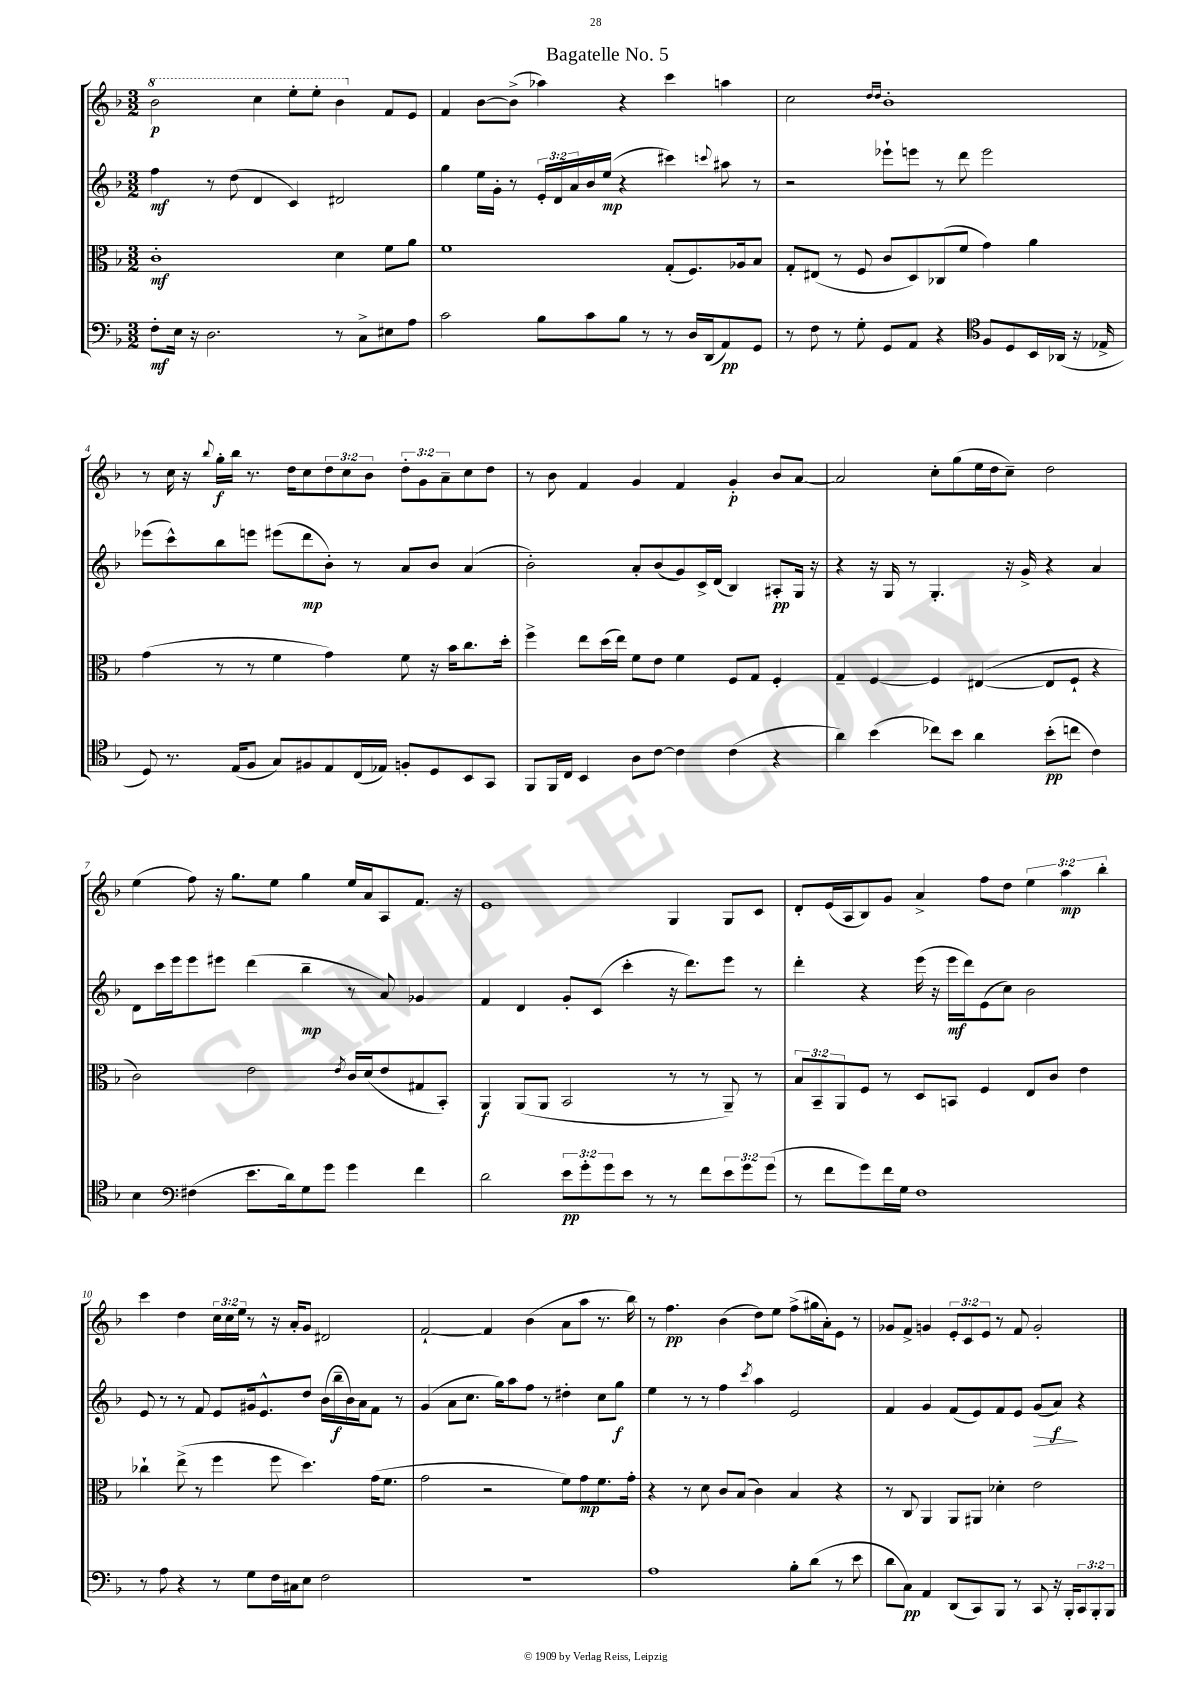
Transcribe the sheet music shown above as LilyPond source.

\header { title = "Bagatelle No. 5" }
<<
\new StaffGroup <<
\new Staff = "s0" {
    \clef treble \key f \major \numericTimeSignature \time 3/2 \override Staff.TupletNumber.text = #tuplet-number::calc-fraction-text
    \ottava #1 bes''2\p c'''4 e'''8-. e'''8-. bes''4 \ottava #0 f'8 e'8 |
    f'4 bes'8~ bes'8->( aes''4) r4 c'''4 a''4 |
    c''2 \grace { d''16 d''16 } bes'1-. |
    r8 c''16 r16 \appoggiatura { bes''8 } g''16-.\f bes''16 r8. d''16 c''8 \tuplet 3/2 { d''8 c''8 bes'8 } \tuplet 3/2 { d''8-. g'8 a'8-- } c''8 d''8 |
    r8 bes'8 f'4 g'4 f'4 g'4-.\p bes'8 a'8~ |
    a'2 c''8-. g''8( e''16 d''16 c''8--) d''2 |
    e''4( f''8) r16 g''8. e''8 g''4 e''16 a'16 a8 f'8. r16 |
    e'1 g4 g8 c'8 |
    d'8-. e'16( a16 bes8) g'8 a'4-> f''8 d''8 \tuplet 3/2 { e''4 a''4\mp bes''4-. } |
    c'''4 d''4 \tuplet 3/2 { c''16 c''16 e''16 } r8 r16 a'16-. g'8 dis'2 |
    f'2~-! f'4 bes'4( a'8 a''8 r8. bes''16) |
    r8 f''4.\pp bes'4( d''8) e''8 f''8->( gis''16 a'16-.) e'8 r8 |
    ges'8 f'8-> g'4 \tuplet 3/2 { e'8-. c'8 e'8 } r8 f'8 g'2-. \bar "|." |
}
\new Staff = "s1" {
    \clef treble \key f \major \numericTimeSignature \time 3/2 \override Staff.TupletNumber.text = #tuplet-number::calc-fraction-text
    f''4\mf r8 d''8( d'4 c'4) dis'2 |
    g''4 e''16 g'16-. r8 \tuplet 3/2 { e'16-. d'16 a'16 } bes'16 e''16\mp( r4 cis'''4) \appoggiatura { c'''8 } ais''8 r8 |
    r2 ees'''8-! e'''8 r8 d'''8 e'''2 |
    ees'''8( c'''8-^) bes''8 e'''8 eis'''8( d'''8\mp bes'8-.) r8 a'8 bes'8 a'4( |
    bes'2-.) a'8-. bes'8( g'8) c'16-> d'16( bes4) ais8-.\pp g16 r16 |
    r4 r16 g16 r8 g4.-. r16 g'16-> r4 a'4 |
    d'8 c'''16 e'''16 e'''8 eis'''8 d'''4( bes''4--\mp r8 a'8) ges'4 |
    f'4 d'4 g'8-. c'8( c'''4-. r16 d'''8.) e'''8 r8 |
    d'''4-. r4 e'''16( r16 e'''16\mf d'''16) e'8( c''8) bes'2 |
    e'8 r8 r8 f'8 e'8 gis'16 e'8.-^ d''8 bes'16( bes''16--\f bes'16) a'16 f'8 r8 |
    g'4( a'8 c''8. g''16) a''8 f''8 r8 dis''4-. c''8 g''8\f |
    e''4 r8 r8 f''4 \acciaccatura { c'''8 } a''4 e'2 |
    f'4 g'4 f'8( e'8) f'8 e'8 g'8\>( a'8\f\!) r4 \bar "|." |
}
\new Staff = "s2" {
    \clef alto \key f \major \numericTimeSignature \time 3/2 \override Staff.TupletNumber.text = #tuplet-number::calc-fraction-text
    c'1-.\mf d'4 f'8 a'8 |
    f'1 g8-.( f8.) aes16 bes8 |
    g8-. eis8( r8 f8 c'8 d8) ces8( f'8 g'4) a'4 |
    g'4( r8 r8 f'4 g'4) f'8 r16 bes'16 c''8. d''16-. |
    f''4-> e''8 d''16( e''16) f'8 e'8 f'4 f8 g8 f4-. |
    g4-- f4~ f4 eis4~( eis8 f8-! r4 |
    c'2) e'2 \acciaccatura { e'8 } c'16 d'16( e'8 gis8 bes,8-.) |
    a,4\f a,8( a,8 bes,2 r8 r8 a,8--) r8 |
    \tuplet 3/2 { bes8 bes,8-- a,8 } f8 r8 d8 b,8 f4 e8 c'8 e'4 |
    ces''4-! e''8->( r8 f''4 f''8 d''4.) g'16( f'8. |
    g'2 r2 f'8) g'8\mp f'8. g'16-. |
    r4 r8 d'8 c'8 bes8( c'4) bes4 r4 |
    r8 c8 a,4 a,8 ais,8 des'4-. e'2 \bar "|." |
}
\new Staff = "s3" {
    \clef bass \key f \major \numericTimeSignature \time 3/2 \override Staff.TupletNumber.text = #tuplet-number::calc-fraction-text
    f8-.\mf e16 r16 d2. r8 c8-> eis8 a8 |
    c'2 bes8 c'8 bes8 r8 r8 d16 d,16( a,8\pp) g,8 |
    r8 f8 r8 g8-. g,8 a,8 r4 \clef tenor f8 d8 bes,16 aes,16( r16 ees16-> |
    d8) r8. e16( f8 g8) fis8 e8 c16( ees16) f8-. d8 bes,8 g,8 |
    f,8 f,16 c16 bes,4 a8 c'8~ c'4 c'4( r4 |
    a'4) bes'4( ces''8) bes'8 a'4 bes'8-.\pp( c''8 c'4) |
    bes4 \clef bass fis4( e'8. d'16) g8 g'8 g'4 f'4 |
    d'2 \tuplet 3/2 { e'8\pp g'8-. g'8 } e'8 r8 r8 f'8 \tuplet 3/2 { e'8 g'8 g'8( } |
    r8 f'8 g'8) f'16 g16 f1 |
    r8 a8 r4 r8 g8 f16 cis16 e8 f2 |
    R1. |
    a1 bes8-. d'8( r8 e'8 |
    d'8 c8\pp) a,4 d,8( c,8) bes,,8 r8 c,8 r16 bes,,16-. \tuplet 3/2 { c,8 bes,,8-. bes,,8 } \bar "|." |
}
>>
>>
